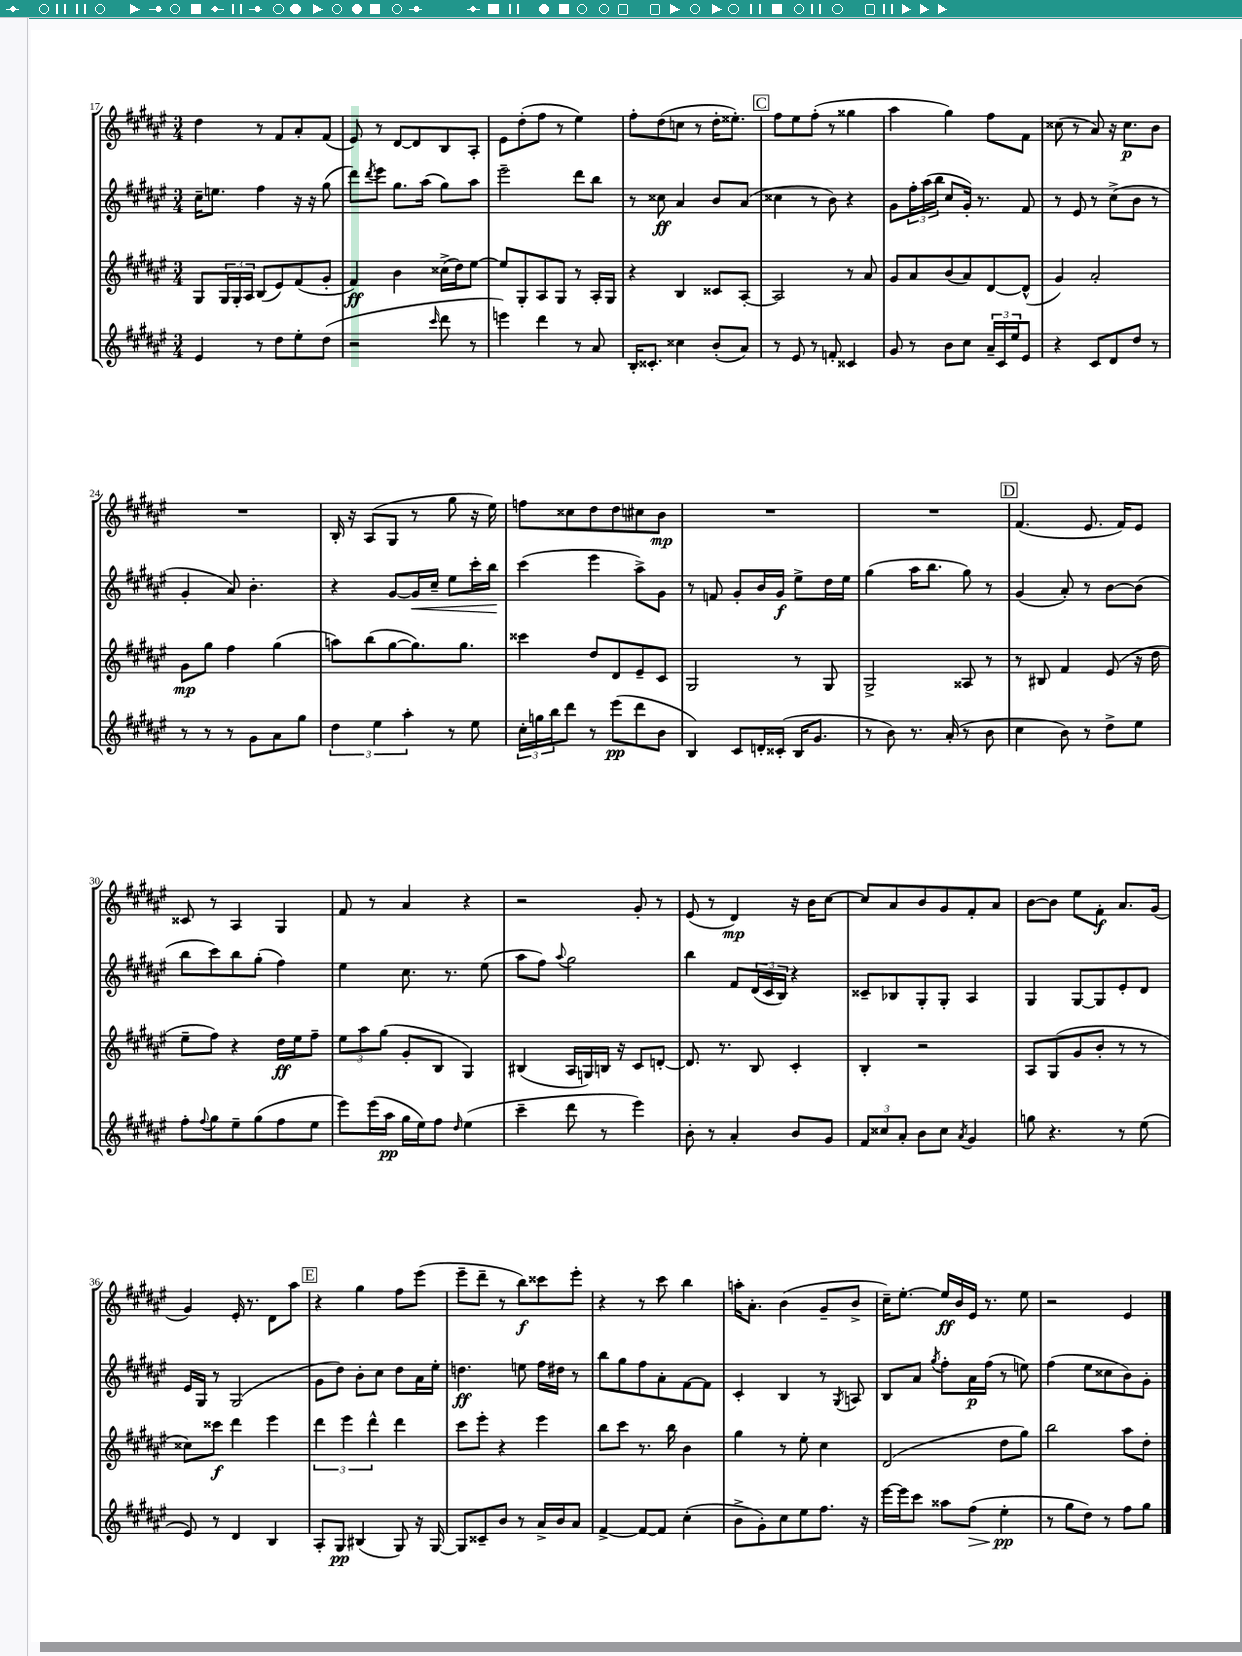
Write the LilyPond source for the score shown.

<<
\new StaffGroup <<
\new Staff = "s0" {
    \clef treble \key fis \major \numericTimeSignature \time 3/4
    dis''4 r8 fis'8 ais'8-. fis'8( |
    eis'8) r8 dis'8~ dis'8 b8 ais8-. |
    eis'8 dis''8-.( fis''8 r8 eis''4) |
    fis''8-. dis''8( c''8 r8 dis''16-. eisis''8.-.) |
    \mark \markup { \box "C" } fis''8 eis''8 fis''8-.( r8 gisis''4 |
    ais''4 gis''4) fis''8 fis'8 |
    cisis''8( r8 ais'8) r16 cisis''8.\p b'8 |
    R2. |
    b16-. r16 ais8( gis8 r8 gis''8 r16 eis''16) |
    f''8 cisis''8 dis''8 dis''8 cis''8 b'8\mp |
    R2. |
    R2. |
    \mark \markup { \box "D" } fis'4.( eis'8. fis'16) eis'8 |
    cisis'8 r8 ais4 gis4 |
    fis'8 r8 ais'4 r4 |
    r2 gis'8-. r8 |
    eis'8( r8 dis'4\mp) r16 b'16 cis''8~ |
    cis''8 ais'8 b'8 gis'8 fis'8-. ais'8 |
    b'8~ b'8 eis''8 fis'8-.\f ais'8. gis'16( |
    gis'4) eis'16-. r8. dis'8 ais''8 |
    \mark \markup { \box "E" } r4 gis''4 fis''8 eis'''8( |
    eis'''8-- dis'''8-- r8 b''8\f) cisis'''8 eis'''8-. |
    r4 r8 cis'''8 b''4 |
    a''16-. ais'8.-. b'4( gis'8-- b'8-> |
    cis''16--) eis''8.~-. eis''16\ff b'16 eis'16 r8. eis''8 |
    r2 eis'4 \bar "|." |
}
\new Staff = "s1" {
    \clef treble \key fis \major \numericTimeSignature \time 3/4
    cis''16-- e''8. fis''4 r16 r16 gis''8( |
    dis'''8) \acciaccatura { dis'''8 } eis'''8 gis''8. ais''16( gis''8) ais''8 |
    eis'''2-- dis'''8 b''8 |
    r8 cisis''8\ff ais'4 b'8 ais'8( |
    \mark \markup { \box "C" } cisis''4 r8 b'8) r4 |
    gis'8 \tuplet 3/2 { fis''16-. ais''16( b''16 } cis''8 gis'16-.) r8. fis'8 |
    r8 eis'8 r8 cis''8->( b'8 r8 |
    gis'4-. ais'8) b'4.-. |
    r4 gis'8~ gis'16\< cis''16-- eis''8 cis'''16-. b''16\! |
    cis'''4( eis'''4 ais''8->) gis'8 |
    r8 f'8 gis'8-. b'16 gis'16\f eis''8-> dis''16 eis''16 |
    gis''4( ais''16 b''8. gis''8) r8 |
    \mark \markup { \box "D" } gis'4( ais'8-.) r8 b'8~ b'8( |
    b''8 cis'''8) b''8 gis''8-.( fis''4) |
    eis''4 cis''8. r8. eis''8( |
    ais''8 fis''8) \appoggiatura { ais''8 } gis''2 |
    b''4 fis'8 \tuplet 3/2 { dis'16( cis'16 b16) } r4 |
    cisis'8-- bes8 gis8-. gis8-. ais4 |
    gis4 gis8~ gis8 eis'8-. dis'8 |
    eis'16 gis16 r8 gis2( |
    \mark \markup { \box "E" } gis'8 dis''8) b'8-. cis''8 dis''8 ais'16 eis''16-. |
    d''4.\ff e''8 fis''16 dis''16 r8 |
    b''8 gis''8 fis''8 ais'8-. fis'8~ fis'8 |
    cis'4-. b4 r8 \acciaccatura { gis8 } a8 |
    b8 ais'8 \acciaccatura { gis''8 } fis''8-. ais'16\p fis''16( r8 e''8) |
    fis''4( eis''8 cisis''8 b'8) gis'8-. \bar "|." |
}
\new Staff = "s2" {
    \clef treble \key fis \major \numericTimeSignature \time 3/4
    gis8 \tuplet 3/2 { gis16 gis16-. ais16 } b8( eis'8) fis'8( gis'8-. |
    fis'4\ff) b'4 cisis''16->( dis''16) eis''8~ |
    eis''8 gis8-. ais8 gis8 r8 ais16-. gis16 |
    r4 b4 cisis'8 ais8~-. |
    \mark \markup { \box "C" } ais2 r8 ais'8 |
    gis'8 ais'8 b'8( ais'8) dis'8~ dis'8-^( |
    gis'4) ais'2-. |
    gis'8\mp gis''8 fis''4 gis''4( |
    a''8) b''8( gis''8~ gis''8.) gis''8. |
    cisis'''4 dis''8 dis'8 eis'8-- cis'8 |
    gis2 r8 gis8 |
    gis2-> aisis8 r8 |
    \mark \markup { \box "D" } r8 bis8 fis'4 eis'8( r16 dis''16 |
    eis''8-- fis''8) r4 dis''16\ff eis''16 fis''8-- |
    \tuplet 3/2 { eis''8 ais''8 gis''8( } gis'8-. b8 gis4) |
    bis4( ais16 g16) b16 r16 cis'8 d'8~-. |
    d'8. r8. b8 cis'4-. |
    b4-. r2 |
    ais8 gis8( gis'8 b'8-. r8 r8 |
    cisis''8) cisis'''8\f dis'''4 eis'''4 |
    \mark \markup { \box "E" } \tuplet 3/2 { dis'''4 eis'''4 dis'''4-^ } dis'''4 |
    cis'''8 eis'''8-. r4 eis'''4 |
    b''8 cis'''8 r8. b''16 b'4 |
    gis''4 r8 eis''8-. cis''4 |
    dis'2( dis''8 gis''8) |
    b''2 ais''8 dis''8-. \bar "|." |
}
\new Staff = "s3" {
    \clef treble \key fis \major \numericTimeSignature \time 3/4
    eis'4 r8 dis''8 eis''8-. dis''8( |
    r2 \grace { cis'''16 } dis'''8 r8 |
    e'''4) dis'''4 r8 ais'8 |
    b16-. cisis'8.-. cisis''4 b'8-.( ais'8) |
    \mark \markup { \box "C" } r8 eis'8 r8 f'8-. cisis'4 |
    gis'8 r8 b'8 cis''8 \tuplet 3/2 { ais'16-- cis'16 eis''16 } eis'8 |
    r4 cis'8 dis'8 dis''8 r8 |
    r8 r8 r8 gis'8 ais'8 gis''8 |
    \tuplet 3/2 { dis''4 eis''4 ais''4-. } r8 eis''8 |
    \tuplet 3/2 { cis''16-. g''16 b''16 } dis'''8 r8 eis'''8\pp( dis'''8 b'8 |
    b4) cis'8 d'16-. cisis'16-.( b16 gis'8. |
    r8 b'8) r8. ais'16-.( r8 b'8 |
    \mark \markup { \box "D" } cis''4 b'8) r8 dis''8-> eis''8 |
    fis''8-. \appoggiatura { fis''8 } gis''8 eis''8-- gis''8( fis''8 eis''8 |
    eis'''8) eis'''16( ais''16\pp gis''16 eis''16) fis''8 \grace { dis''16 } eis''4( |
    cis'''4-- dis'''8 r8 eis'''4) |
    b'8-. r8 ais'4-. b'8 gis'8 |
    \tuplet 3/2 { fis'8 cisis''8 ais'8-. } b'8 cisis''8 \acciaccatura { ais'8 } gis'4 |
    g''8 r4. r8 eis''8( |
    eis'8) r8 dis'4 b4 |
    \mark \markup { \box "E" } ais8-. gis8\pp bis4( gis8) r16 gis16~ |
    gis8 cisis'8-- b'8 r8 ais'16-> b'16 ais'8 |
    fis'4~-> fis'8~ fis'8 cis''4-.( |
    b'8-> gis'8-.) cis''8 eis''8 fis''8. r16 |
    eis'''16~ eis'''16 cis'''8 aisis''8 fis''8\>( eis''4-.\pp\! |
    r8 gis''8 dis''8) r8 fis''8 gis''8 \bar "|." |
}
>>
>>
\layout { \context { \Score currentBarNumber = #17 } }
